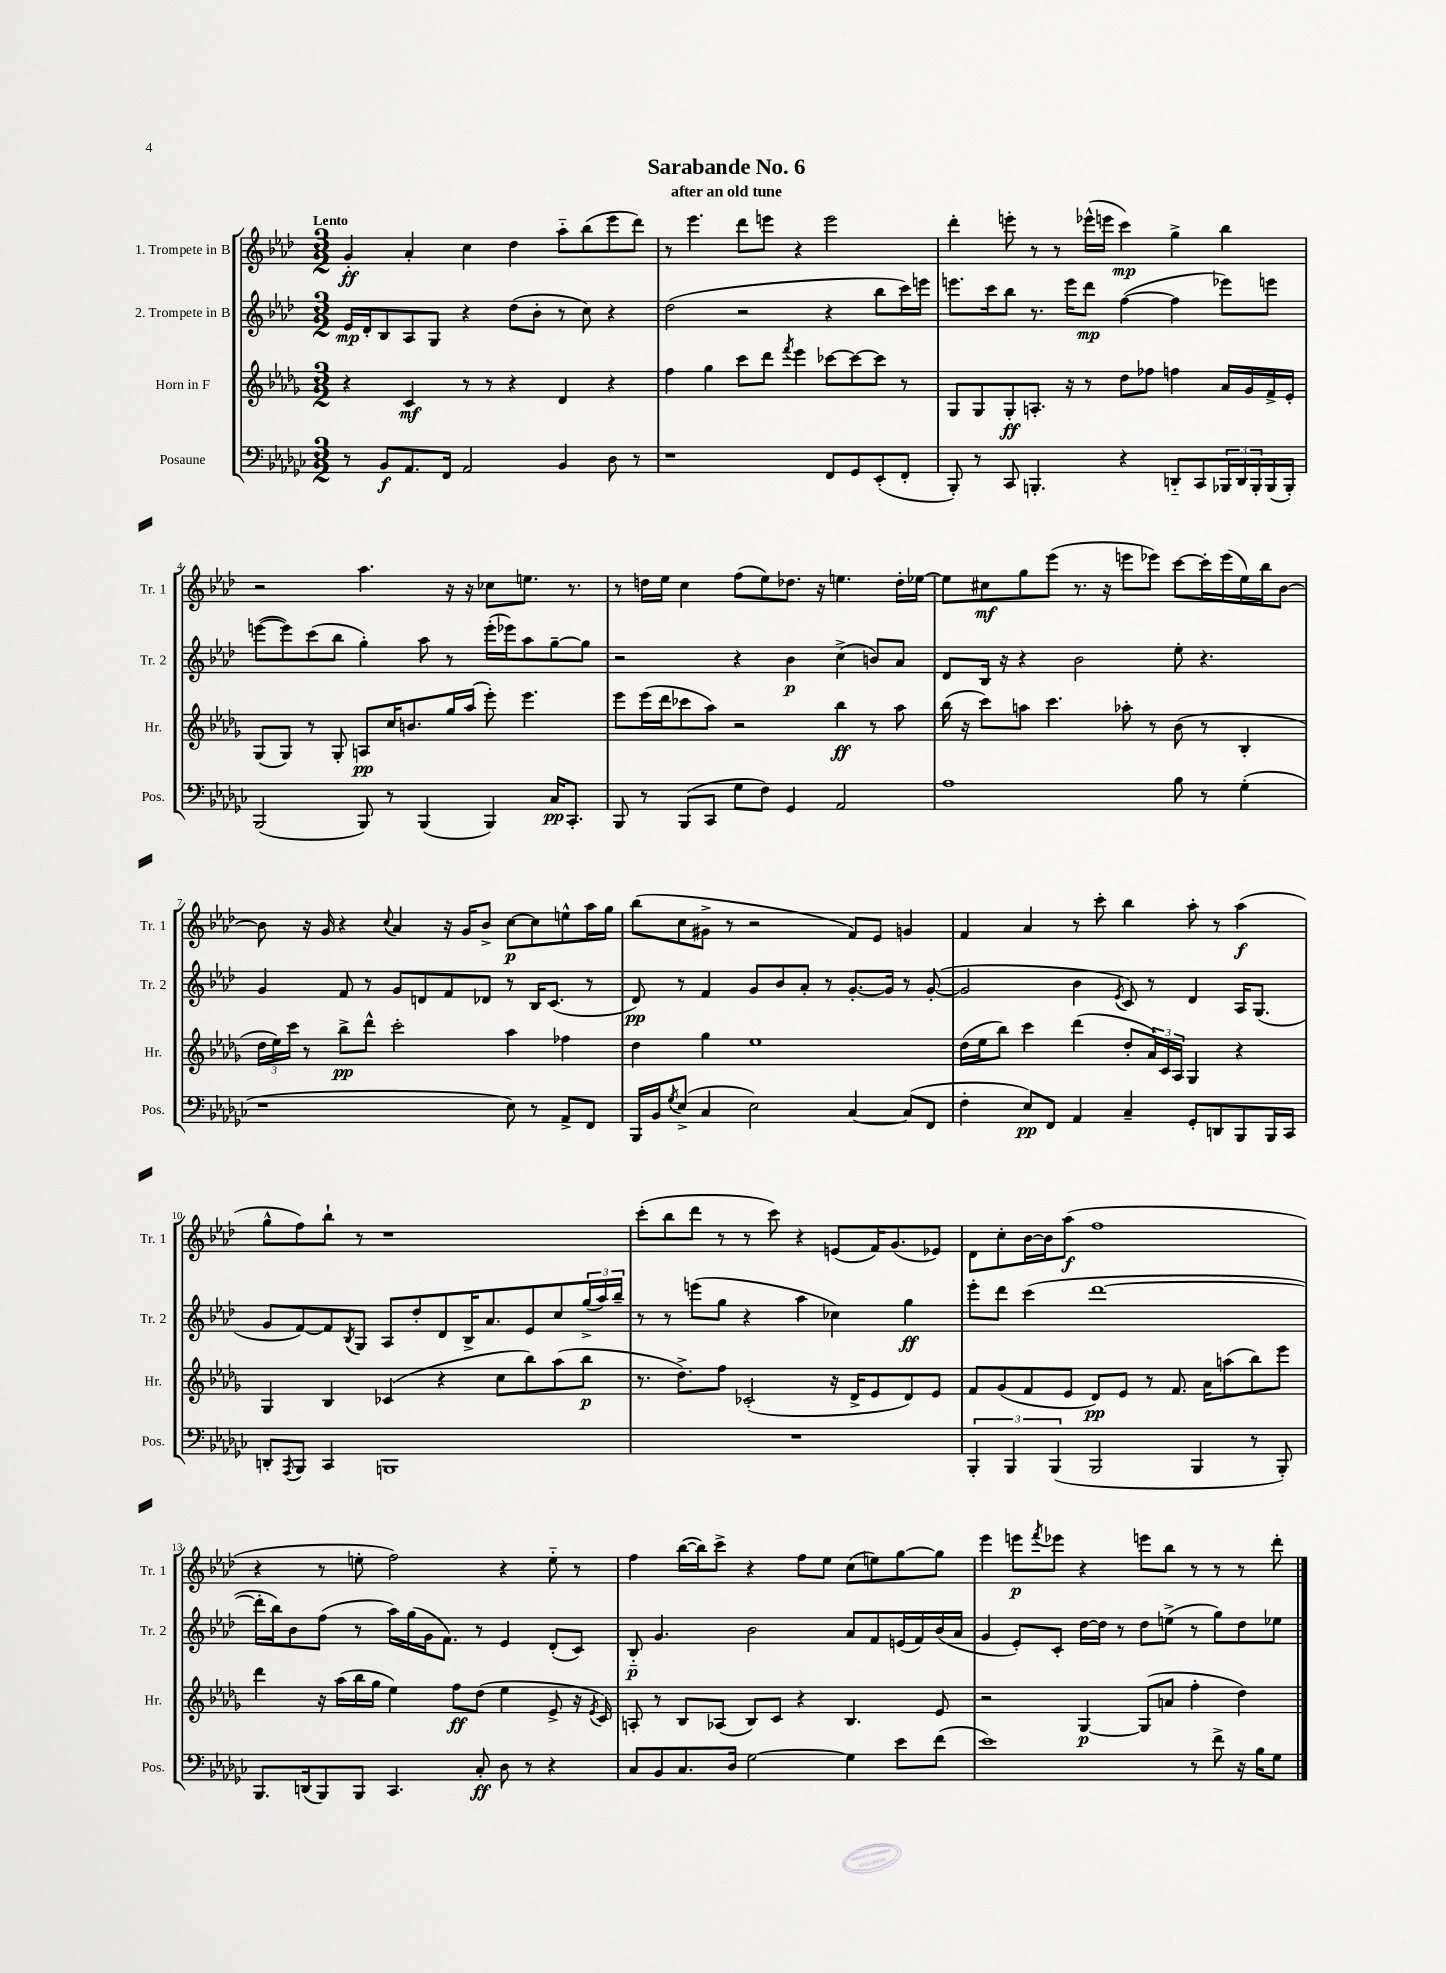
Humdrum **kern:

**kern	**kern	**kern	**kern
*staff4	*staff3	*staff2	*staff1
*clefF4	*clefG2	*clefG2	*clefG2
*k[b-e-a-d-g-c-]	*k[b-e-a-d-g-]	*k[b-e-a-d-]	*k[b-e-a-d-]
*M3/2	*M3/2	*M3/2	*M3/2
8r	4r	16e-	4g'
.	.	16d-'	.
8BB-	.	8B-	.
8.AA-	4c	8A-	4a-'
.	.	8G	.
16FF	.	.	.
2AA-	8r	4r	4cc
.	8r	.	.
.	4r	(8dd-	4dd-
.	.	8b-'	.
4BB-	4d-	8r	8aa-'~
.	.	8cc)	(8bb-
8D-	4r	4r	8eee-
8r	.	.	8ddd-)
=	=	=	=
1r	4ff	(2dd-	8r
.	.	.	4.eee-
.	4gg-	.	.
.	8ccc	2r	8ddd-
.	8ddd-	.	8eee
.	8qfff	.	.
.	4eee-	.	4r
8FF	[8ccc-	4r	2eee
8GG-	8ccc-_	.	.
(8EE-'	8ccc-]	8bb-	.
8FF'	8r	16ccc)	.
.	.	16eee	.
=	=	=	=
8BBB-')	8G-	8.eee	4ddd-'
8r	8G-	.	.
.	.	16ccc	.
8CC-	8G-'	8bb-	8eee'
4.BBB'	8.A'	8.r	8r
.	.	.	8r
.	16r	16eee	.
.	8r	8ddd-	(16eee-^^
.	.	.	16eee
4r	8dd-	([4ff	4ccc)
.	8ff-	.	.
8DD'~	4ff	4ff]	4gg^
8CC-	.	.	.
24BBB-	16a-	8eee-)	4bb-
24DD	.	.	.
.	16g-	.	.
24BBB-'	.	.	.
(16BBB-	16f^	8eee	.
16BBB-')	16e-'	.	.
=	=	=	=
(2BBB-	(8G-	([8eee	2r
.	8G-)	8eee])	.
.	8r	(8ccc	.
.	8G-'	8bb-	.
8BBB-)	8A	4gg')	4.aa-
8r	16cc	.	.
.	8.b	.	.
(4BBB-	.	8aa-	.
.	16gg-	8r	16r
.	(16aa-	.	16r
4BBB-)	8eee-')	(16eee'	8cc-
.	.	16eee-)	.
.	4.eee-	8aa-	8.ee
16C-	.	[8gg~	.
8.CC-'	.	.	8.r
.	.	8gg]	.
=	=	=	=
8BBB-	8eee-	2r	8r
8r	(16eee-	.	16dd
.	16ddd-	.	16ee-
(8BBB-	8ccc-	.	4cc
8CC-	8aa-)	.	.
8G-	2r	4r	(8ff
8F)	.	.	8ee-)
4GG-	.	4b-	8.dd-
.	.	.	16r
2AA-	4bb-	(4cc^	4.ee
.	8r	8b)	.
.	8aa-	8a-	16dd-'
.	.	.	[16ee-
=	=	=	=
1A-	(16bb-	8d-	8ee-]
.	16r	.	.
.	8ccc)	16B-	8cc#
.	.	16r	.
.	8aa	4r	8gg
.	4.ccc	.	(8eee-
.	.	2b-	8.r
.	.	.	16r
.	8aa-'	.	8eee
.	8r	.	8eee-)
8B-	(8b-	8ee-'	[8ccc
8r	8r	4.r	16ccc']
.	.	.	(16eee-
(4G-'	4B-'	.	16ee-)
.	.	.	16bb-
.	.	.	[8b-
=	=	=	=
1r	24dd-	4g	8b-]
.	24ee-)	.	.
.	24ccc	.	.
.	8r	.	16r
.	.	.	16g
.	8bb-^	8f	4r
.	8ddd-^^	8r	.
.	.	.	8qqcc
.	2ccc'	8g	4a-
.	.	8d	.
.	.	8f	16r
.	.	.	16g
.	.	8d-	8b-^
8E-)	4aa-	8r	[8cc
8r	.	16B-	8cc]
.	.	(8.c	.
8AA-^	4ff-	.	8ee^^
8FF	.	8r	16aa-
.	.	.	16gg
=	=	=	=
16BBB-	4dd-	8d-)	(8bb-
16BB-	.	.	.
8qG-	.	.	.
(8E-^	.	8r	8cc
4C-	4gg-	4f	8g#^
.	.	.	8r
2E-)	1ee-	8g	2r
.	.	8b-	.
.	.	8a-'	.
.	.	8r	.
[4C-	.	[8.g'	8f)
.	.	.	8e-
.	.	16g]	.
(8C-]	.	8r	4g
8FF	.	([8g'	.
=	=	=	=
4F'	(16dd-	2g]	4f
.	16ee-	.	.
.	8bb-)	.	.
8E-)	4ccc	.	4a-
8FF	.	.	.
4AA-	(4ddd-	4b-	8r
.	.	.	8ccc'
.	.	8qe-	.
4C-~	8dd-'	8c)	4bb-
.	24a-)	8r	.
.	24c	.	.
.	24A-	.	.
8GG-'	4G-	4d-	8aa-'
8DD	.	.	8r
8BBB-	4r	16A-	(4aa-
.	.	(8.G	.
16BBB-	.	.	.
16CC-	.	.	.
=	=	=	=
8DD'	4G-	8g	8gg^^
8qAAA-	.	.	.
8BBB-	.	[8f)	8ff)
4CC-	4B-	8f]	8bb-`
.	.	8qB-	.
.	.	8G	8r
1BBB	(4c-	8A-	1r
.	.	8dd-'	.
.	4r	8d-	.
.	.	16B-^	.
.	.	8.a-	.
.	8cc	.	.
.	8bb-)	8e-	.
.	(8aa-	8cc	.
.	8bb-	(24gg^	.
.	.	24aa-)	.
.	.	24bb-~	.
=	=	=	=
1.r	8.r	8r	(8ccc'
.	.	8r	8bb-
.	8.dd-^)	.	.
.	.	(8eee	8ddd-
.	8ff	8gg	8r
.	(2c-'	4r	8r
.	.	.	8ccc)
.	.	4aa-	4r
.	16r	4cc-)	(8e
.	16d-^	.	.
.	8e-	.	16f)
.	.	.	(8.g
.	8d-)	4gg	.
.	8e-	.	8e-)
=	=	=	=
6BBB-'	8f	8eee-'	8d-
.	(8g-	8ddd-	8cc'
6BBB-	.	.	.
.	8f	(4ccc	[16b-
.	.	.	16b-]
(6BBB-	.	.	.
.	8e-	.	(8aa-
2BBB-	8d-)	[1ddd-	1ff
.	8e-	.	.
.	8r	.	.
.	8.f	.	.
4BBB-	.	.	.
.	16a-	.	.
.	(8aa	.	.
8r	8bb-)	.	.
8BBB-')	8eee-	.	.
=	=	=	=
8.BBB-	4ddd-	16ddd-']	4r
.	.	16bb-)	.
.	.	8b-	.
(16DD	.	.	.
8BBB-)	16r	(8ff	8r
.	(16aa-	.	.
8BBB-	16bb-	8r	8ee'
.	16gg-	.	.
4.CC-	4ee-)	16aa-)	2ff)
.	.	(16gg	.
.	.	16g	.
.	.	8.f)	.
.	8ff	.	.
8C-'	(8dd-	8r	.
8D-	4ee-	4e-	4r
8r	.	.	.
4r	8e-^	(8d-'	8ee'~
.	16r	8c)	8r
.	8qe-	.	.
.	16c)	.	.
=	=	=	=
8C-	8A'	8B-'~	4ff
8BB-	8r	4.g	.
8.C-	8B-	.	([16bb-
.	.	.	16bb-])
.	(8A-	.	8ccc^
16D-	.	.	.
[2G-	8B-)	2b-	4r
.	8c	.	.
.	4r	.	8ff
.	.	.	8ee-
4G-]	4.B-	8a-	(8cc
.	.	8f	8ee)
8e-	.	(16e	[8gg
.	.	16f)	.
(8f	8e-	(16b-	8gg]
.	.	16a-	.
=	=	=	=
1e-)	2r	4g	4eee-
.	.	8e-')	8eee
.	.	.	8qfff
.	.	8c'	8eee-
.	[4G-	[16dd-	4r
.	.	16dd-]	.
.	.	8r	.
.	(8G-]	8dd-	8eee
.	8a	(8ee^	8bb-
8r	4ff'	8r	8r
8f^	.	8gg)	8r
16r	4dd-)	8dd-	8r
16B-	.	.	.
8G-	.	8ee-	8ddd-'
==	==	==	==
*-	*-	*-	*-
